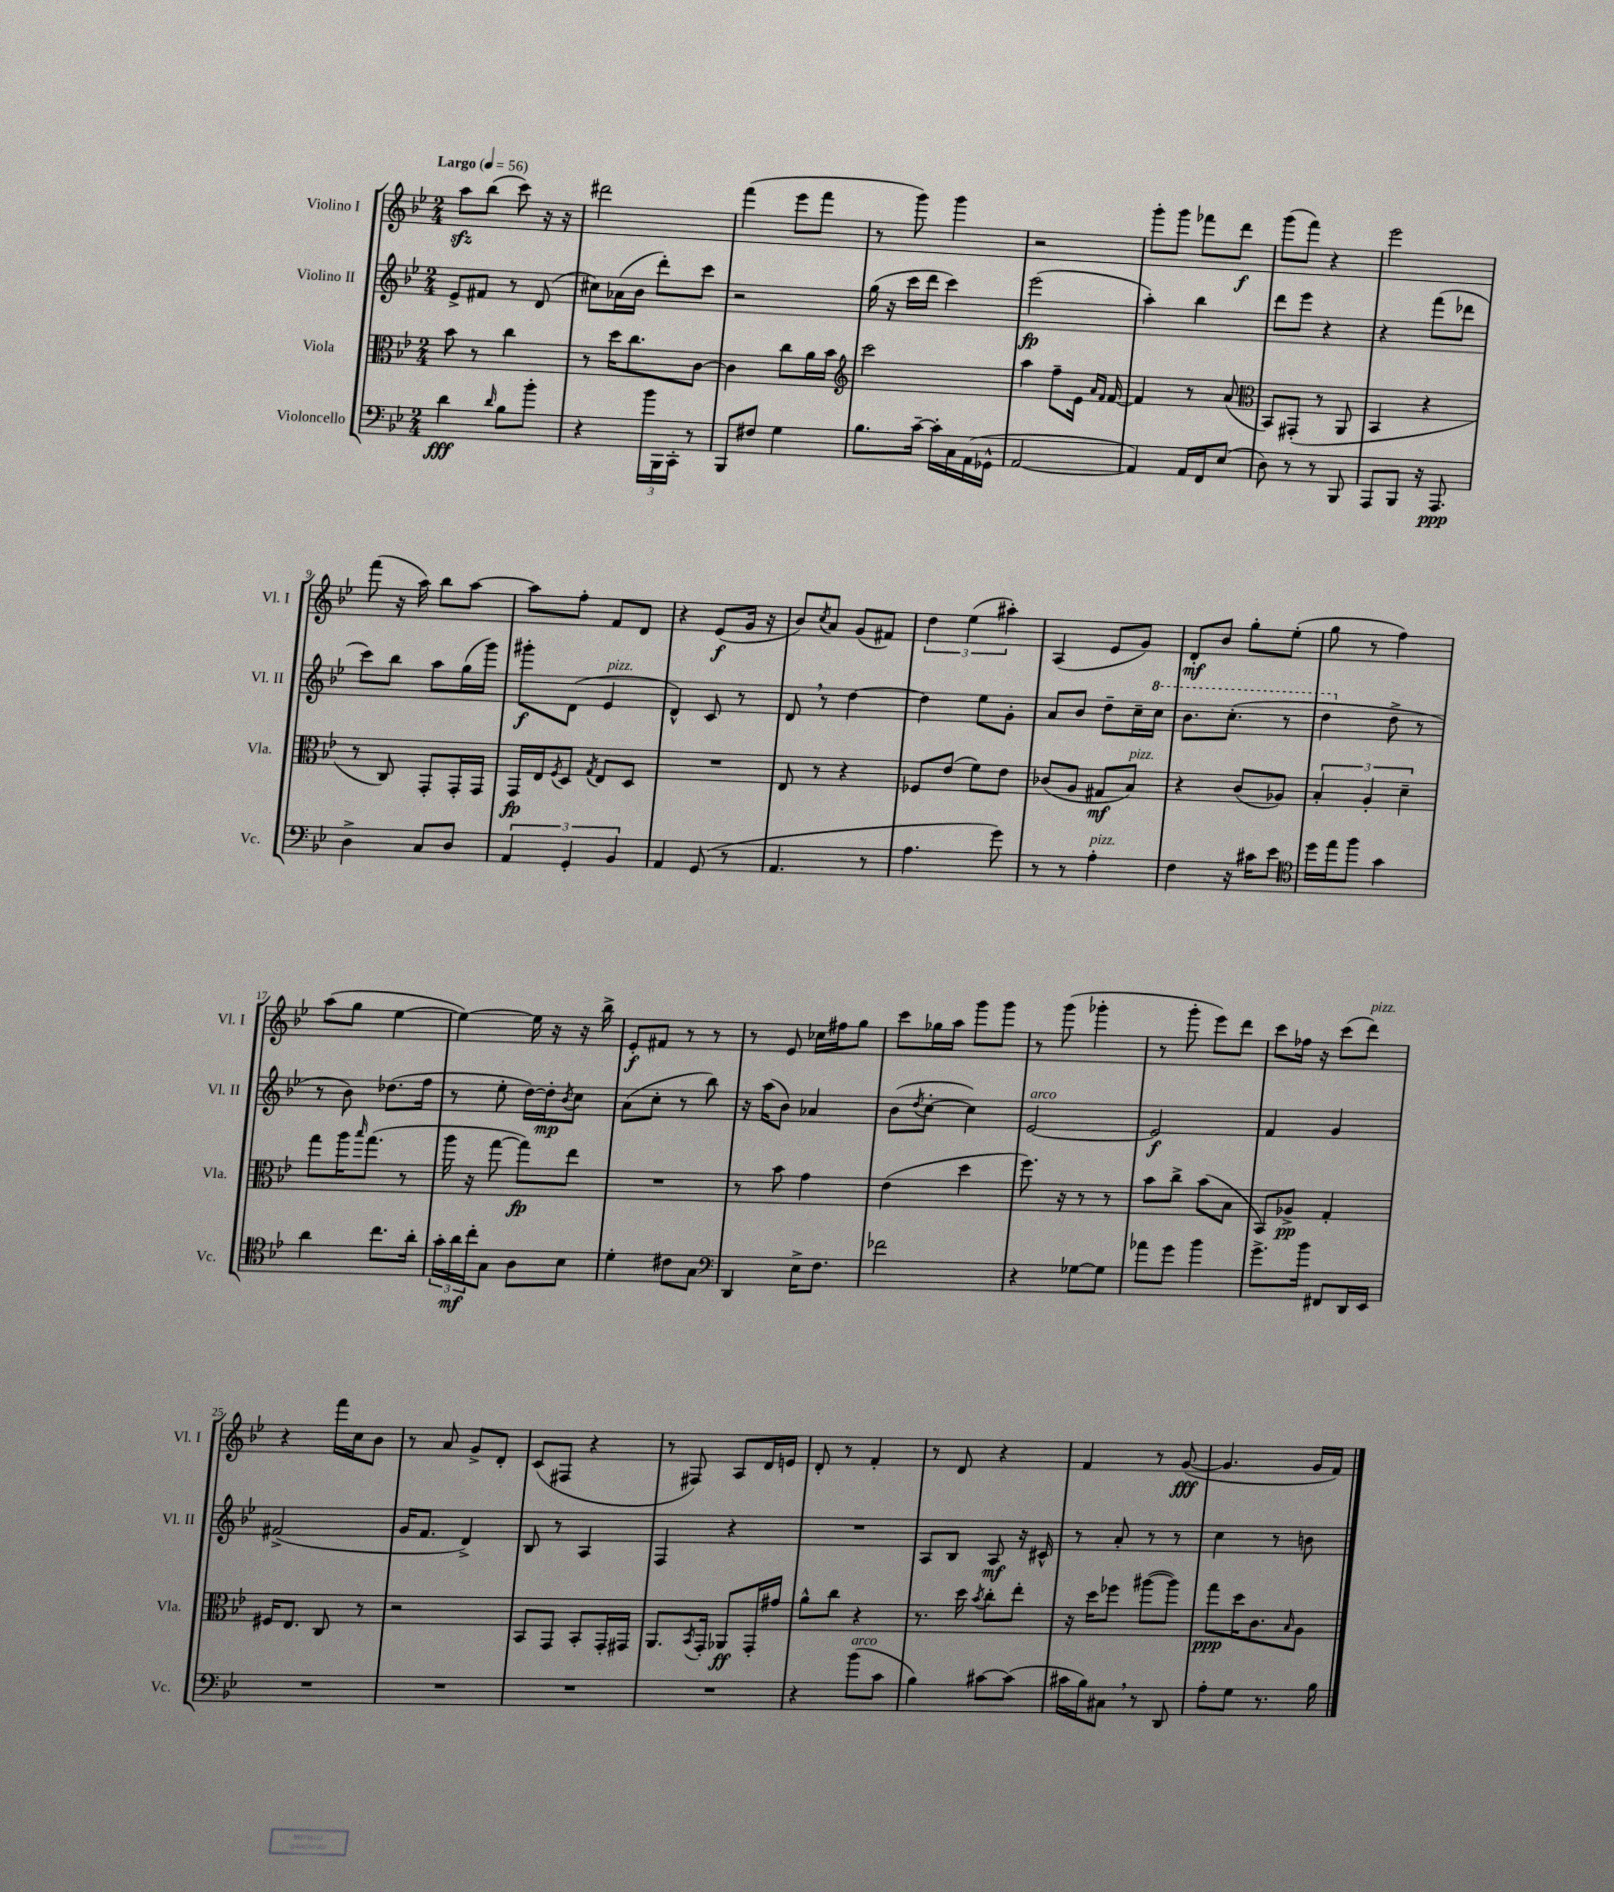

**kern	**kern	**kern	**kern
*staff4	*staff3	*staff2	*staff1
*clefF4	*clefC3	*clefG2	*clefG2
*k[b-e-]	*k[b-e-]	*k[b-e-]	*k[b-e-]
*M2/4	*M2/4	*M2/4	*M2/4
*MM56	*MM56	*MM56	*MM56
4d\	8b-\	8e-^/L	8aa\L
.	8r	8f#/J	(8bb-\J
16qqd/	.	.	.
8B-\L	4cc\	8r	8ccc\)
8b-'\J	.	(8d/	16r
.	.	.	16r
=	=	=	=
4r	8r	8cc#\L)	2ddd#\
.	16dd\LK	(16a-\L	.
.	8.cc\	16b-\JJ	.
24b-\LL	.	8ddd'\L)	.
24BBB-\	.	.	.
24CC'\JJ	.	.	.
8r	[8c\J	8ccc\J	.
=	=	=	=
8BBB-/L	4c\]	2r	(4fff\
8F#/J	.	.	.
4G\	8cc\L	.	8eee-\L
.	16a\L	.	8fff\J
.	16b-\JJ	.	.
=	=	=	=
*	*clefG2	*	*
8.B-\L	2ccc\	(16gg\	8r
.	.	16r	.
.	.	16ccc\LL	8ggg\)
[16c~\Jk	.	16ddd\JJ	.
16c'\]LL	.	4ccc\)	4ggg\
16C\	.	.	.
(16AA\	.	.	.
16GG-^^\JJ	.	.	.
=	=	=	=
[2AA/	4aa\	(2eee-\	2r
.	8ff~\L	.	.
.	16e-\Jk	.	.
.	16qqa/LL	.	.
.	16qqf/JJ	.	.
.	[16f/	.	.
=	=	=	=
4AA/])	4f/]	4aa'\)	8ggg'\L
.	.	.	8ggg\J
16AA/LL	8r	4bb-\	8fff-\L
16FF/J	.	.	.
(8E-/J	(8a/	.	8ddd\J
=	=	=	=
*	*clefC3	*	*
8D\)	8BB-/L)	8ddd\L	(8ggg\L
8r	(8GG#'/J	8eee-\J	8fff\J)
8r	8r	4r	4r
8BBB-/	8AA/	.	.
=	=	=	=
8AAA/L	4BB-/	4r	2eee-\
8BBB-/J	.	.	.
16r	4r	(8fff\L	.
8.AAA/	.	.	.
.	.	8ddd-\J	.
=	=	=	=
4D^\	8r	8ccc\L)	(8fff\
.	8C/)	8bb-\J	16r
.	.	.	16aa\)
8C/L	8GG'/L	8aa\L	8bb-\L
8D/J	16GG'/L	(16gg\L	[8aa\J
.	16GG/JJ	16ggg\JJ)	.
=	=	=	=
6AA/	16GG/LL	8ggg#'\L	8aa\]L
.	16E-/J	.	.
.	8qF/	.	.
.	8D/J	(8d\J	8ff'\J
6GG'/	.	.	.
.	8qG/	.	.
.	8E-/L	4e-/	8f/L
6BB-/	.	.	.
.	8D/J	.	8d/J
=	=	=	=
4AA/	2r	4d^^/)	4r
(8GG/	.	8c/	(8e-/L
8r	.	8r	16g/Jk
.	.	.	16r
=	=	=	=
4.AA/	8E-/	8d/	8b-/L)
.	.	.	8qcc/
.	8r	8r	8a/J
.	4r	[4dd\	(8g/L
8r	.	.	8f#/J)
=	=	=	=
4.A\	8F-/L	4dd\]	6dd\
.	(8e-/J	.	.
.	.	.	(6ee-\
.	8f\L)	8ee-\L	.
.	.	.	6aa#'\)
8g\)	8e-\J	8g'\J	.
=	=	=	=
8r	(8c-/L	8a/L	(4A/
8r	8A/J	8b-/J	.
4A'\	8G#/L	8dd~\L	8e-/L
.	8B-/J)	16cc~\L	8g/J)
.	.	16ccc\JJ	.
=	=	=	=
4F\	4r	8.bb-\L	8d'/L
.	.	.	8b-/J
.	.	(8.ccc'\J	.
16r	(8c/L	.	8gg'\L
16c#\LK	.	.	.
8e-\J	8A-/J)	8r	(8ee-'\J
=	=	=	=
*clefC4	*	*	*
16dd\LL	6B-'/	4ddd\	8gg\
16ee-\J	.	.	.
8ff\J	.	.	8r
.	6A'/	.	.
4g\	.	8dd^\	4ff\)
.	6d~\	.	.
.	.	8r	.
=	=	=	=
4a\	8gg\L	8r	(8aa\L
.	16aa\K	8b-\)	8gg\J
.	16qqbb-/	.	.
.	(8.gg\J	.	.
8.cc\L	.	(8.dd-\L	[4ee-\
.	8r	.	.
16a'\Jk	.	16ff\Jk	.
=	=	=	=
24g'\LL	16aa\	8r	4ee-\_)
24a\	.	.	.
.	16r	.	.
24cc'\J	.	.	.
8G\J	[8gg\	8ee-'\	.
8A\L	8gg\]L)	[16dd\LL)	16ee-\]
.	.	16dd'\]J	16r
.	.	8qb-/	.
8B-\J	8ee-\J	8cc\J	16r
.	.	.	16bb-^\
=	=	=	=
4d'\	2r	(8a\L	8e-'/L
.	.	8cc'\J	8f#/J
8c#\L	.	8r	8r
8G\J	.	8bb-\)	8r
=	=	=	=
*clefF4	*	*	*
4DD/	8r	16r	8r
.	.	(16aa\LK	.
.	8b-\	8b-\J)	8e-/
16E-^\LK	4g\	4a-/	16cc-\LL
8.F\J	.	.	16ff#\J
.	.	.	8gg\J
=	=	=	=
2f-\	(4e-\	(8b-\L	8ccc\L
.	.	8qdd/	.
.	.	[8cc'\J	16gg-\L
.	.	.	16aa\JJ
.	4dd\	4cc\])	8ggg\L
.	.	.	8ggg\J
=	=	=	=
4r	8.ff\)	[2e-/	8r
.	.	.	(8ggg\
.	16r	.	.
[8G-\L	8r	.	4ggg-'\
8G-\]J	8r	.	.
=	=	=	=
8a-\L	8b-\L	2e-/]	8r
8g\J	8cc^\J	.	8ggg'\
4b-\	(8b-\L	.	8eee-\L)
.	8B-\J	.	8ddd\J
=	=	=	=
8.g^\L	8BB-/L)	4f/	8ccc\L
.	8A-^/J	.	16ff-\Jk
16b-\Jk	.	.	16r
8FF#/L	4G'/	4g/	(8ccc\L
16DD/L	.	.	8ddd\J)
16EE-/JJ	.	.	.
=	=	=	=
2r	16F#/LK	(2f#^/	4r
.	8.E-/J	.	.
.	8C/	.	16fff\LL
.	.	.	16cc\J
.	8r	.	8b-\J
=	=	=	=
2r	2r	16g/LK	8r
.	.	8.f/J	.
.	.	.	8a/
.	.	4d^/)	8g^/L
.	.	.	8d'/J
=	=	=	=
2r	8BB-/L	8B-/	(8c/L
.	8GG/J	8r	8F#/J
.	8BB-'/L	4A/	4r
.	16GG'/L	.	.
.	16GG#/JJ	.	.
=	=	=	=
2r	8.AA/L	4F/	8r
.	.	.	8F#/)
.	8qBB-/	.	.
.	16GG'/Jk	.	.
.	8AA-/L	4r	8A/L
.	16GG'/L	.	16d/L
.	16g#/JJ	.	16e/JJ
=	=	=	=
4r	8a^^\L	2r	8d'/
.	8cc\J	.	8r
(8b-\L	4r	.	4f'/
8c\J	.	.	.
=	=	=	=
4B-\)	8.r	8A/L	8r
.	.	8B-/J	8d/
.	16dd\	.	.
.	8qb-/	.	.
[8c#\L	8cc'\L	8A/	4r
(8c#\]J	8ee-'\J	16r	.
.	.	16c#^^/	.
=	=	=	=
16c#\LL	16r	8r	4f/
16B-\J)	16dd\LK	.	.
8C#\J	8ff-\J	8a'/	.
8r	([8aa#\L	8r	8r
8DD/	8aa#\]J)	8r	([8g/
=	=	=	=
8A'\L	8gg\L	4cc\	4.g/]
8G\J	16dd\K	.	.
.	8.c\	.	.
8.r	.	8r	.
.	16qqB-/	.	.
.	8A\J	8b\	16g/LL
16B-\	.	.	16f/JJ)
==	==	==	==
*-	*-	*-	*-
